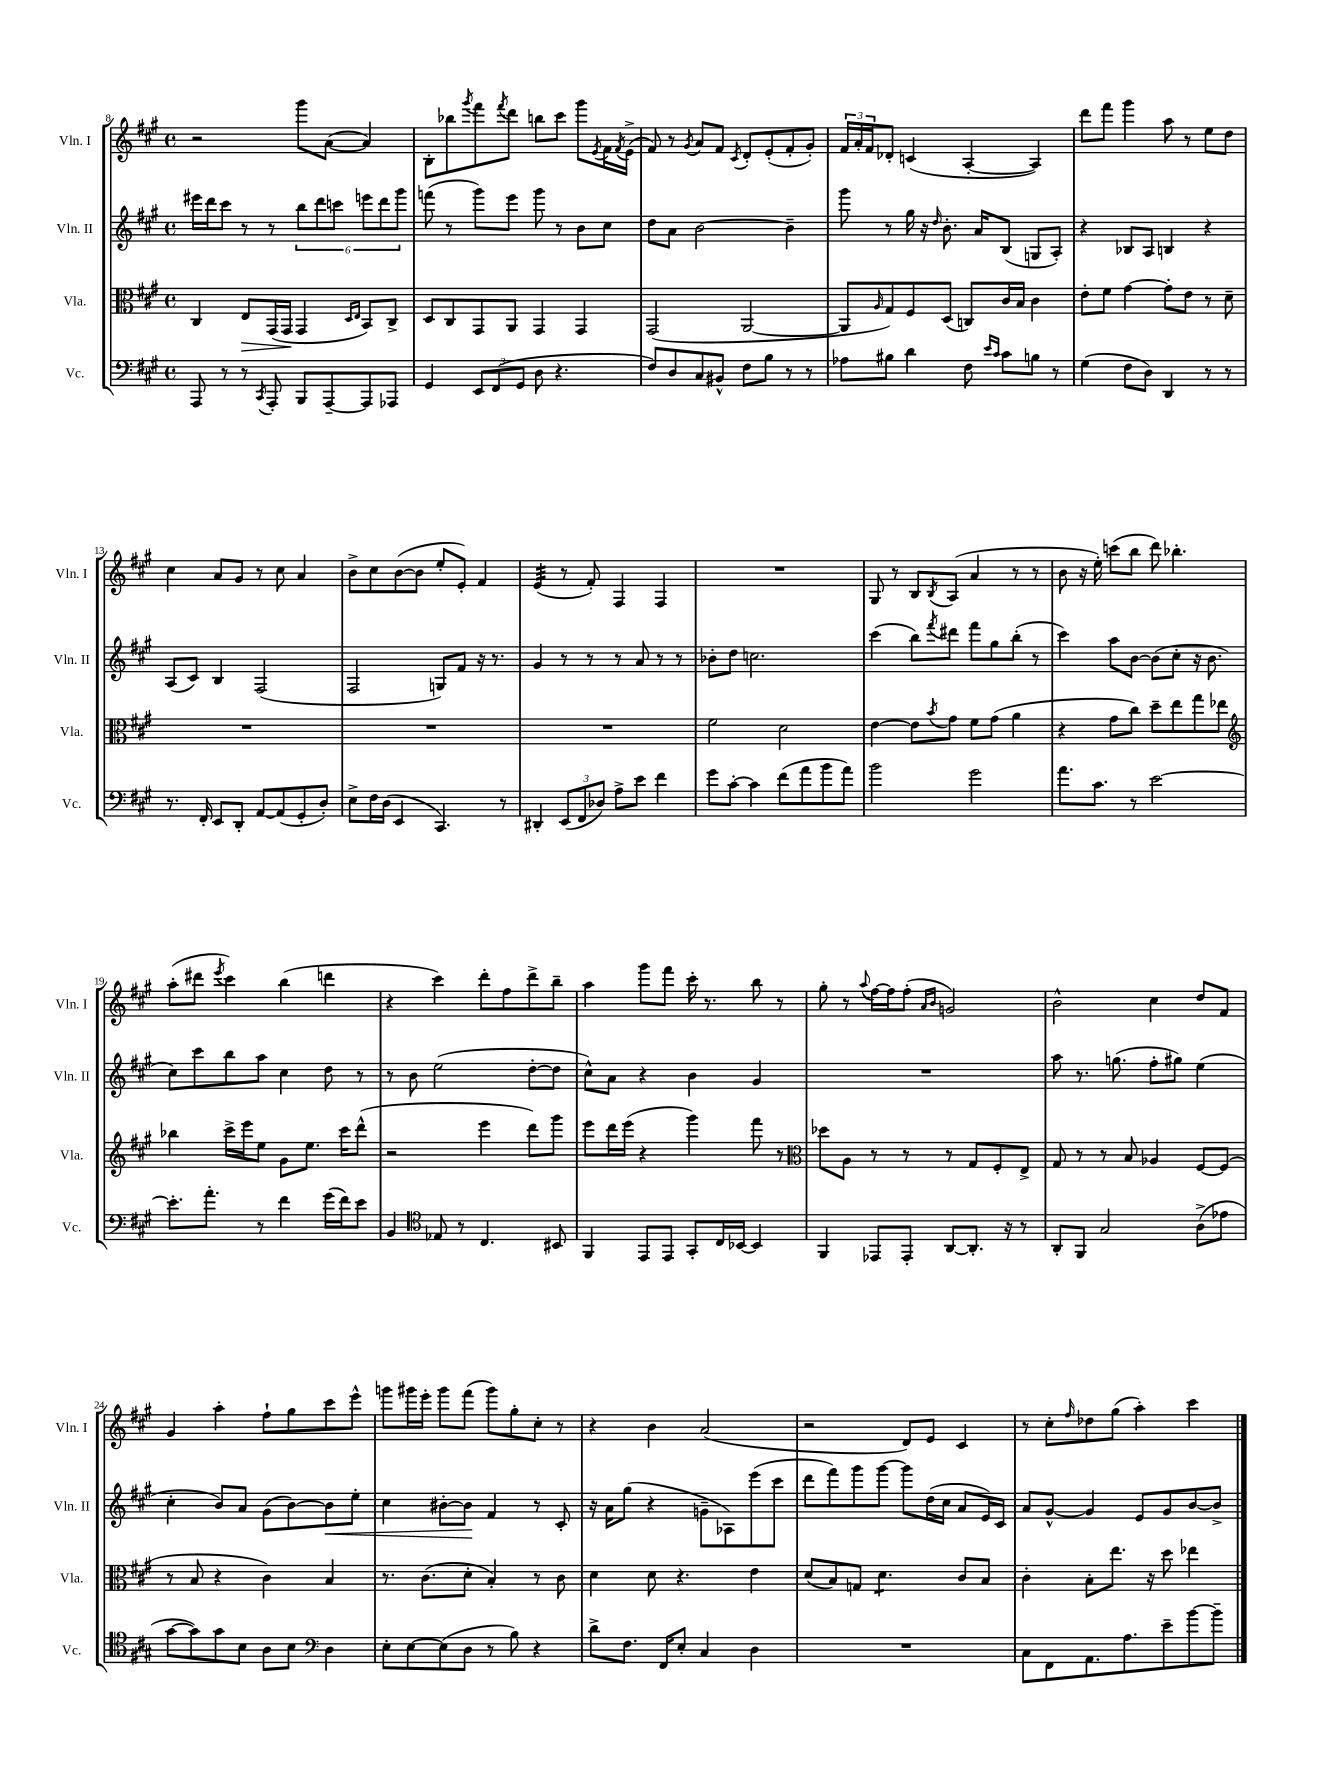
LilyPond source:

<<
\new StaffGroup <<
\new Staff = "s0" \with { instrumentName = "Vln. I" shortInstrumentName = "Vln. I" } {
    \clef treble \key a \major \defaultTimeSignature \time 4/4
    r2 gis'''8 a'8~( a'4) |
    b8-. bes''8 \acciaccatura { gis'''8 } fis'''8 \acciaccatura { fis'''8 } d'''8 b''8 cis'''8 gis'''8 \acciaccatura { e'8 } fis'16 \acciaccatura { fis'8 } e'16->( |
    fis'8) r8 \acciaccatura { gis'8 } a'8 fis'8 \acciaccatura { cis'8 } d'8-. e'8-.( fis'8-. gis'8-.) |
    \tuplet 3/2 { fis'16 a'16-. fis'16 } des'8-. c'4( a4~-. a4) |
    d'''8 fis'''8 gis'''4 a''8 r8 e''8 d''8 |
    cis''4 a'8 gis'8 r8 cis''8 a'4 |
    b'8-> cis''8 b'8~( b'8 e''8-. e'8-.) fis'4 |
    e'4:32( r8 fis'8-.) fis4 fis4 |
    R1 |
    gis8 r8 b8 \acciaccatura { b8 } a8( a'4 r8 r8 |
    b'8 r16 e''16-.) c'''8( b''8 d'''8) bes''4.-. |
    a''8-.( dis'''8 \acciaccatura { e'''8 } cis'''4) b''4( d'''4 |
    r4 cis'''4) d'''8-. fis''8 d'''8-> b''8-- |
    a''4 gis'''8 fis'''8 cis'''16-. r8. b''8 r8 |
    gis''8-. r8 \appoggiatura { a''8 } fis''16~ fis''16 fis''8-.( \grace { a'16 b'16 } g'2) |
    b'2-^ cis''4 d''8 fis'8 |
    gis'4 a''4-. fis''8-! gis''8 cis'''8 e'''8-^ |
    g'''8 gis'''16 e'''16-. gis'''8 fis'''8( gis'''8) gis''8-. cis''8-. r8 |
    r4 b'4 a'2( |
    r2 d'8) e'8 cis'4 |
    r8 cis''8-. \grace { fis''16 } des''8 gis''8( a''4-.) cis'''4 \bar "|." |
}
\new Staff = "s1" \with { instrumentName = "Vln. II" shortInstrumentName = "Vln. II" } {
    \clef treble \key a \major \defaultTimeSignature \time 4/4
    eis'''16 d'''16 cis'''8 r8 r8 \tuplet 6/4 { b''8 d'''8 c'''8 e'''8 d'''8 gis'''8 } |
    f'''8( r8 gis'''8) e'''8 gis'''8 r8 b'8 cis''8 |
    d''8 a'8 b'2~ b'4-- |
    gis'''8 r8 gis''16 r16 \grace { d''16 } b'8.-. a'16 b8( g8 a8-.) |
    r4 bes8 a8 b4 r4 |
    a8( cis'8) b4 fis2( |
    fis2 g8) fis'8 r16 r8. |
    gis'4 r8 r8 r8 a'8 r8 r8 |
    bes'8-. d''8 c''2. |
    cis'''4( b''8) \acciaccatura { fis'''8 } dis'''8 fis'''8 gis''8 b''8-.( r8 |
    cis'''4) a''8 b'8~ b'8( cis''8-. r16 b'8. |
    cis''8) cis'''8 b''8 a''8 cis''4 d''8 r8 |
    r8 b'8 e''2( d''8~-. d''8 |
    cis''8-^) a'8 r4 b'4 gis'4 |
    R1 |
    a''8 r8. g''8.( fis''8-. gis''8) e''4( |
    cis''4-. b'8) a'8 gis'8( b'8~) b'8\< e''8-. |
    cis''4 bis'8~-. bis'8\! fis'4 r8 cis'8-. |
    r16 a'16 gis''8( r4 g'8-- aes8) e'''8( cis'''8 |
    d'''8 fis'''8) gis'''8 gis'''8~ gis'''8 d''16( cis''16 a'8 e'16) cis'16 |
    a'8 gis'8~-^ gis'4 e'8 gis'8 b'8~ b'8-> \bar "|." |
}
\new Staff = "s2" \with { instrumentName = "Vla." shortInstrumentName = "Vla." } {
    \clef alto \key a \major \defaultTimeSignature \time 4/4
    cis4 e8\> gis,16( gis,16\! gis,4 \grace { d16 e16 } b,8) cis8-> |
    d8 cis8 gis,8 a,8 gis,4 gis,4 |
    gis,2( a,2~ |
    a,8 \grace { a16 } gis8) fis8 d8( c8) cis'16 b16 cis'4 |
    e'8-. fis'8 gis'4~ gis'8-. e'8 r8 d'8-- |
    R1 |
    R1 |
    R1 |
    fis'2 d'2 |
    e'4~ e'8 \acciaccatura { b'8 } gis'8 fis'8 gis'8( a'4 |
    r4 gis'8 cis''8) d''8-- e''8 gis''8 ees''8 |
    \clef treble bes''4 cis'''16-> e'''16 e''8 gis'8 e''8. cis'''16 d'''8-^( |
    r2 e'''4 d'''8) gis'''8 |
    e'''8 d'''16 e'''16( r4 gis'''4) fis'''8 r8 |
    \clef alto des''8 a8 r8 r8 r8 gis8 fis8-. e8-> |
    gis8 r8 r8 b8 aes4 fis8~ fis8( |
    r8 b8 r4 cis'4) b4 |
    r8. cis'8.( d'8-. b4-.) r8 cis'8 |
    d'4 d'8 r4. e'4 |
    d'8( b8) g8 d'4.:8 cis'8 b8 |
    cis'4-. b8-. e''8. r16 d''8 ees''4 \bar "|." |
}
\new Staff = "s3" \with { instrumentName = "Vc." shortInstrumentName = "Vc." } {
    \clef bass \key a \major \defaultTimeSignature \time 4/4
    a,,8 r8 r8 \acciaccatura { cis,8 } a,,8-. b,,8 a,,8~-- a,,8 aes,,8 |
    gis,4 \tuplet 3/2 { e,8 fis,8( gis,8 } d8 r4. |
    fis8) d8 cis8 bis,8-^ fis8 b8 r8 r8 |
    aes8 bis8 d'4 fis8 \grace { e'16 cis'16 } cis'8 b8 r8 |
    gis4( fis8 d8) d,4 r8 r8 |
    r8. fis,16-. e,8 d,8-. a,8~ a,8( gis,8-. d8-.) |
    e8-> fis16 d16( e,4 cis,4.) r8 |
    dis,4-. \tuplet 3/2 { e,8( fis,8 des8) } a8-> e'8 fis'4 |
    gis'8 cis'8~-. cis'4 fis'8( a'8 b'8 a'8) |
    b'2 gis'2 |
    a'8. cis'8. r8 e'2~ |
    e'8.-. a'8.-. r8 fis'4 gis'16( fis'16) e'8 |
    b,4 \clef tenor ees8 r8 cis4. bis,8 |
    fis,4 e,8 e,8 gis,8-. cis16 bes,16~ bes,4 |
    fis,4 ees,8 ees,8-. a,8~ a,8.-. r16 r8 |
    a,8-. fis,8 gis2 a8->( ees'8 |
    gis'8~ gis'8) gis'8 b8 a8 b8 \clef bass d4 |
    e8-. e8~ e8( d8 r8 b8) r4 |
    d'8-> fis8. fis,16 e8-. cis4 d4 |
    R1 |
    cis8 fis,8 a,8. a8. e'8-- b'8~ b'8-- \bar "|." |
}
>>
>>
\layout { \context { \Score currentBarNumber = #8 } }
